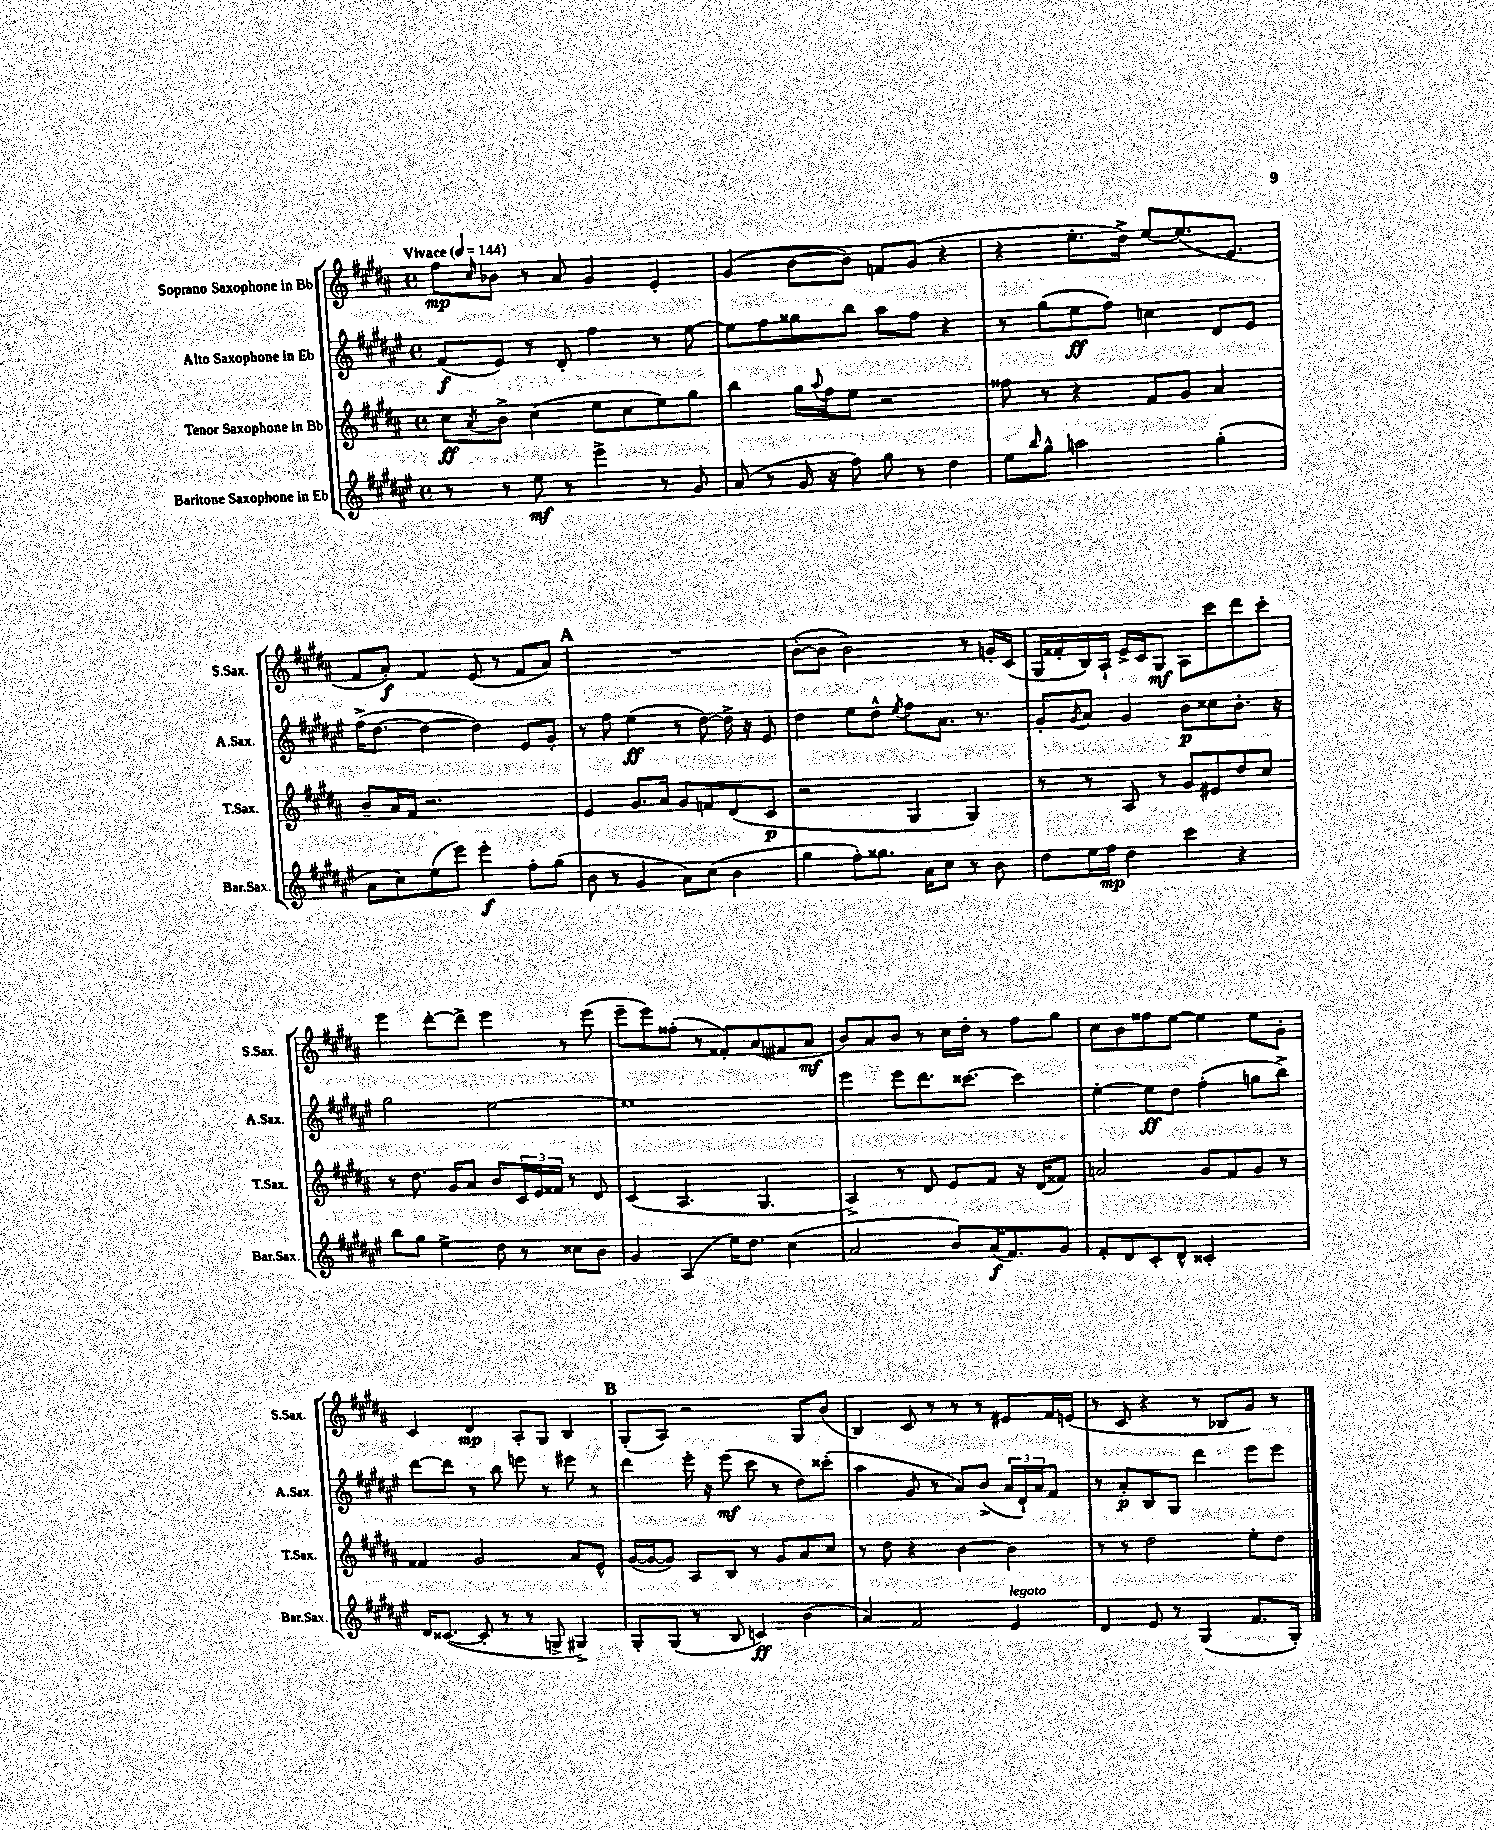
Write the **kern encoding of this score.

**kern	**dynam	**kern	**dynam	**kern	**dynam	**kern	**dynam
*part4	*part4	*part3	*part3	*part2	*part2	*part1	*part1
*staff4	*staff4	*staff3	*staff3	*staff2	*staff2	*staff1	*staff1
*I"Baritone Saxophone in Eb	*	*I"Tenor Saxophone in Bb	*	*I"Alto Saxophone in Eb	*	*I"Soprano Saxophone in Bb	*
*I'Bar.Sax.	*	*I'T.Sax.	*	*I'A.Sax.	*	*I'S.Sax.	*
*clefG2	*	*clefG2	*	*clefG2	*	*clefG2	*
*k[f#c#g#d#a#e#]	*	*k[f#c#g#d#a#]	*	*k[f#c#g#d#a#e#]	*	*k[f#c#g#d#a#]	*
*M4/4	*	*M4/4	*	*M4/4	*	*M4/4	*
*met(c)	*	*met(c)	*	*met(c)	*	*met(c)	*
*MM144	*	*MM144	*	*MM144	*	*MM144	*
=1	=1	=1	=1	=1	=1	=1	=1
!	!	!	!	!	!	!LO:TX:a:B:t=Vivace	!
8r	.	8cc#\L	ff	(8f#/L	f	8ff#\L	mp
.	.	8qa#/	.	.	.	16qqcc#/	.
8r	.	8b^\J	.	8e#/J)	.	8b-X\J	.
8ee#\	mf	(4cc#\	.	8r	.	8r	.
8r	.	.	.	8d#'/	.	8a#/	.
4eee#^\	.	8ee\L	.	4ff#\	.	4g#/	.
.	.	8cc#\	.	.	.	.	.
8r	.	8ee\)	.	8r	.	4e'/	.
8g#/	.	8gg#\J	.	[8ee#\	.	.	.
=2	=2	=2	=2	=2	=2	=2	=2
(8a#/	.	4bb\	.	8ee#\L]	.	(4g#/	.
8r	.	.	.	8ff#\	.	.	.
16g#/	.	16gg#\LL	.	8gg##X\	.	[8b\L	.
.	.	8qqaa#/	.	.	.	.	.
16r	.	16ff#\J	.	.	.	.	.
8ff#\)	.	8ee\J	.	8bb\J	.	8b\J])	.
8gg#\	.	2r	.	8aa#\L	.	8fn/L	.
8r	.	.	.	8ff#\J	.	(8g#/J	.
4dd#\	.	.	.	4r	.	4r	.
=3	=3	=3	=3	=3	=3	=3	=3
8ee#\L	.	8ff##X\	.	8r	.	4r	.
16qqbb/	.	.	.	.	.	.	.
8gg#^^\J	.	8r	.	(8gg#\L	.	.	.
2aan\	.	4r	.	8ee#\	ff	8.ee'\L	.
.	.	.	.	8ff#\J)	.	.	.
.	.	.	.	.	.	16dd#^\Jk)	.
.	.	8f#/L	.	4ccn\	.	[8ee/L	.
.	.	8g#/J	.	.	.	(8.ee/]	.
(4gg#'\	.	4a#/	.	8d#/L	.	.	.
.	.	.	.	.	.	8.e/J	.
.	.	.	.	8e#/J	.	.	.
!!LO:LB:g=z
=4	=4	=4	=4	=4	=4	=4	=4
8a#\L	.	8b~/L	.	(16ff#^\KL	.	8f#/L	.
.	.	.	.	[8.dd#\J	.	.	.
8cc#\)	.	16a#/L	.	.	.	8a#'/J)	f
.	.	16f#/JJ	.	.	.	.	.
(8ee#\	.	2.r	.	4dd#\_	.	4f#/	.
8eee#\J)	.	.	.	.	.	.	.
4eee#'\	f	.	.	4dd#\])	.	(8e/	.
.	.	.	.	.	.	8r	.
8ff#'\L	.	.	.	8e#/L	.	8f#/L	.
(8gg#\J	.	.	.	8g#'/J	.	8a#/J)	.
!!LO:REH:place=s1:t=A
=5	=5	=5	=5	=5	=5	=5	=5
8b\	.	4e/	.	8r	.	1r	.
8r	.	.	.	8ff#\	.	.	.
4g#/	.	8.g#/L	.	(4ee#\	ff	.	.
.	.	16a#/Jk	.	.	.	.	.
8a#\L)	.	8g#/L	.	8r	.	.	.
(8cc#\J	.	8fn/	.	[8dd#\)	.	.	.
4b\	.	(8d#/	.	16dd#^\]	.	.	.
.	.	.	.	16r	.	.	.
.	.	8c#/J	p	8e#/	.	.	.
=6	=6	=6	=6	=6	=6	=6	=6
4gg#\	.	2r	.	4dd#\	.	([8b'\L	.
.	.	.	.	.	.	8b\J]	.
8ff#'\L)	.	.	.	8ee#\L	.	2b\)	.
8.gg##X\J	.	.	.	8dd#^^\J	.	.	.
.	.	.	.	8qee#/	.	.	.
.	.	4G#/	.	8ff#\L	.	.	.
16a#\KL	.	.	.	.	.	.	.
8cc#\J	.	.	.	8.a#\J	.	.	.
8r	.	4G#/)	.	.	.	8r	.
.	.	.	.	8.r	.	.	.
8b\	.	.	.	.	.	16gn'/LL	.
.	.	.	.	.	.	(16c#/JJ	.
=7	=7	=7	=7	=7	=7	=7	=7
8dd#\L	.	8r	.	8g#'/L	.	16G#/LL	.
.	.	.	.	.	.	16f##X'/	.
.	.	.	.	8qg#/	.	.	.
16ee#\L	.	8r	.	8a#/J	.	16B/)	.
16ff#\JJ	mp	.	.	.	.	16A#`/JJ	.
4dd#\	.	8A#/	.	4g#/	.	16e^/LL	.
.	.	.	.	.	.	16c#/J	.
.	.	8r	.	.	.	8G#/J	mf
4ccc#\	.	8g#/L	.	8b\L	p	8A#\L	.
.	.	8e#X/	.	8cc##X\	.	8ccc#\	.
4r	.	8dd#/	.	8.b'\J	.	8ddd#\	.
.	.	8cc#/J	.	.	.	8ccc#'\J	.
.	.	.	.	16r	.	.	.
!!LO:LB:g=z
=8	=8	=8	=8	=8	=8	=8	=8
8bb\L	.	8r	.	2gg#\	.	4eee\	.
8gg#\J	.	8.dd#\	.	.	.	.	.
4ee#^\	.	.	.	.	.	[8ddd#'\L	.
.	.	16g#/KL	.	.	.	.	.
.	.	8a#/J	.	.	.	8ddd#^\J]	.
8dd#\	.	8b/L	.	[2ee#\	.	4eee\	.
8r	.	24c#/L	.	.	.	.	.
.	.	24e/	.	.	.	.	.
.	.	24f##X/JJ	.	.	.	.	.
8cc##X\L	.	8r	.	.	.	8r	.
8b\J	.	8d#/	.	.	.	(8eee\	.
=9	=9	=9	=9	=9	=9	=9	=9
4g#/	.	(4c#/	.	1ee#]	.	8eee~\L	.
.	.	.	.	.	.	8eee\)	.
(4A#/	.	4.A#/	.	.	.	(8ff##X'\J	.
.	.	.	.	.	.	8r	.
16ee#\KL)	.	.	.	.	.	8f##X'/L)	.
8.dd#\J	.	.	.	.	.	.	.
.	.	4.G#/	.	.	.	(8a#/	.
(4cc#\	.	.	.	.	.	8f#X/	.
.	.	.	.	.	.	8a#/J	mf
=10	=10	=10	=10	=10	=10	=10	=10
2a#/	.	4A#^/)	.	4eee#\	.	8b/L)	.
.	.	.	.	.	.	8a#/	.
.	.	8r	.	8eee#\L	.	8b/J	.
.	.	8d#/	.	8.ddd#\	.	8r	.
8b/L)	.	8e/L	.	.	.	16cc#\LL	.
.	.	.	.	[8.ccc##X\J	.	16dd#'\JJ	.
(16a#/K	f	8f#/J	.	.	.	8r	.
8.f#/)	.	.	.	.	.	.	.
.	.	16r	.	4ccc##\]	.	8ff#\L	.
.	.	(16d#/KL	.	.	.	.	.
8g#/J	.	8f##X/J)	.	.	.	8gg#\J	.
=11	=11	=11	=11	=11	=11	=11	=11
8f#'/L	.	2an/	.	[4ee#'\	.	8cc#\L	.
8d#/	.	.	.	.	.	8b\	.
8c#'/	.	.	.	8ee#\L]	ff	8ff##X\	.
8d#^^/J	.	.	.	8dd#\J	.	[8ee\J	.
2c##X'/	.	8g#/L	.	(4ff#'\	.	4ee\]	.
.	.	8f#/	.	.	.	.	.
.	.	8g#/J	.	8ggn\L	.	8ee\L	.
.	.	8r	.	8bb^\J)	.	8g#'\J	.
!!LO:LB:g=z
=12	=12	=12	=12	=12	=12	=12	=12
16d#/KL	.	4f##X/	.	[8ddd#\L	.	4c#/	.
([8.c##X/J	.	.	.	.	.	.	.
.	.	.	.	8ddd#\J]	.	.	.
8c##'/]	.	2g#/	.	8r	.	4d#/	mp
8r	.	.	.	8bb\	.	.	.
8r	.	.	.	8eeen\	.	8A#'/L	.
8Gn^/	.	.	.	8r	.	8G#/J	.
4G#X^/)	.	8a#/L	.	8eee#X\	.	4B/	.
.	.	8e^^/J	.	8r	.	.	.
!!LO:REH:place=s1:t=B
=13	=13	=13	=13	=13	=13	=13	=13
8G#'/L	.	([16g#/LL	.	4ddd#\	.	(8G#'/L	.
.	.	16g#/J_	.	.	.	.	.
(8G#/J	.	8g#/J])	.	.	.	8A#/J)	.
8r	.	8A#/L	.	16eee#'\	.	2r	.
.	.	.	.	16r	.	.	.
8B/	.	8B/J	.	(8eee#\	mf	.	.
4cn/)	ff	8r	.	8ccc#\	.	.	.
.	.	8g#/L	.	8r	.	.	.
(4b\	.	8a#/	.	8dd#\L)	.	8G#/L	.
.	.	8cc#/J	.	(8ccc##X'\J	.	(8b/J	.
=14	=14	=14	=14	=14	=14	=14	=14
4a#/)	.	8r	.	4aa#\	.	4B/)	.
.	.	8dd#\	.	.	.	.	.
2f#/	.	4r	.	8g#/	.	8c#/	.
.	.	.	.	8r	.	8r	.
.	.	[4b\	.	8a#/L)	.	8r	.
.	.	.	.	(8b^/J	.	8r	.
!LO:TX:a:i:t=legato	!	!	!	!	!	!	!
4e#/	.	4b\]	.	24a#/LL	.	8e#X/L	.
.	.	.	.	24d#`/)	.	.	.
.	.	.	.	24a#/J	.	.	.
.	.	.	.	8f#/J	.	16f#/L	.
.	.	.	.	.	.	(16en/JJ	.
=15	=15	=15	=15	=15	=15	=15	=15
4d#/	.	8r	.	8r	.	8r	.
.	.	8r	.	8a#'/L	p	8c#/	.
8e#/	.	2dd#\	.	8B/	.	4r	.
8r	.	.	.	8G#/J	.	.	.
(4G#/	.	.	.	4ddd#\	.	8r	.
.	.	.	.	.	.	8B-X/L	.
8.f#/L	.	8ee'\L	.	8eee#\L	.	8g#/J)	.
.	.	8dd#\J	.	8eee#\J	.	8r	.
16G#'/Jk)	.	.	.	.	.	.	.
==	==	==	==	==	==	==	==
*-	*-	*-	*-	*-	*-	*-	*-
